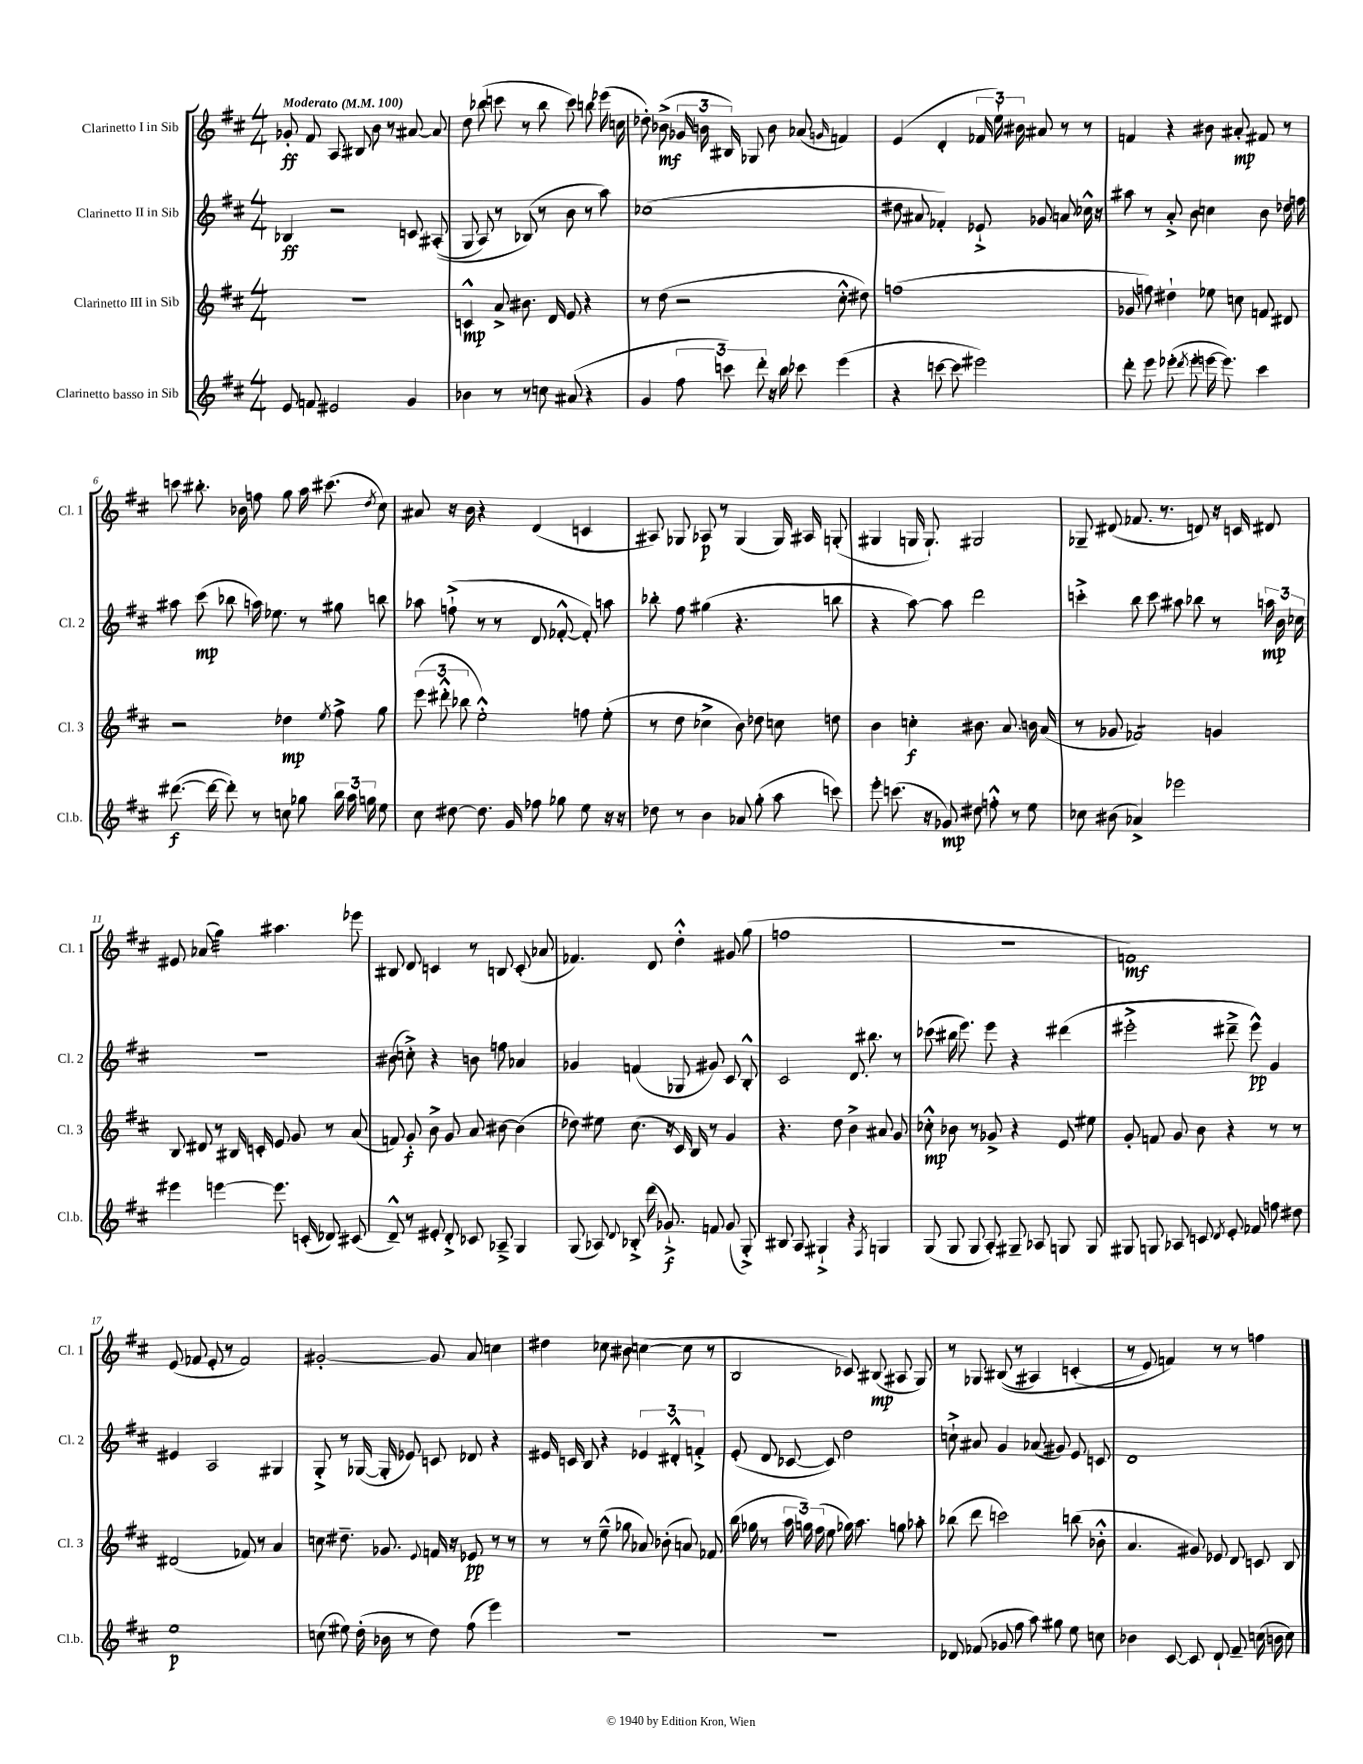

**kern	**kern	**kern	**kern
*staff4	*staff3	*staff2	*staff1
*clefG2	*clefG2	*clefG2	*clefG2
*k[f#c#]	*k[f#c#]	*k[f#c#]	*k[f#c#]
*M4/4	*M4/4	*M4/4	*M4/4
*MM100	*MM100	*MM100	*MM100
8e	1r	4B-	8g-'
8f	.	.	8f#
2e#	.	2r	8A
.	.	.	8B#
.	.	.	8b
.	.	.	8r
4g	.	8c	[8a#
.	.	&((8A#'	8a#]
=	=	=	=
4b-	4c^^	8G	8dd
.	.	8A)	(8bb-
8r	8a^	8r	8ccc
8r	8.b#	(8B-&)	8r
8cc	.	8r	8bb-
.	16d	.	.
(8a#	8e	8b	8ccc)
4r	4r	8r	8bb
.	.	8aa)	(16eee-
.	.	.	16cc
=	=	=	=
4g	8r	(1cc-	8dd-')
.	(8dd	.	(8b-^
12ff#	2r	.	24g-
.	.	.	24b
12ccc)	.	.	24B#)
.	.	.	8G-
12ddd'	.	.	.
16r	.	.	8b
16bb	.	.	.
8ccc-	.	.	(8a-
.	.	.	16qqg
(4eee	8cc#'^^	.	4f)
.	8dd#)	.	.
=	=	=	=
4r	(1ff	8dd#	(4e
.	.	8a#	.
[8ccc	.	4f-')	4d'
8ccc]	.	.	.
2eee#)	.	8e-`^	24f-
.	.	.	24ee`)
.	.	.	24b#
.	.	8g-	8a#
.	.	8a	8r
.	.	16cc-^^	8r
.	.	16r	.
=	=	=	=
8ddd'	8g-	8aa#	4f
8eee	8ff)	8r	.
(8eee-'	4dd#`	8a'^	4r
8qddd	.	.	.
8eee-'	.	8b	.
[16eee	8ee-	4cc	8b#
8.eee])	.	.	.
.	8cc	.	8a#'
4ccc#	8f	8b	8f#
.	8d#	16dd-	8r
.	.	16ff	.
=	=	=	=
([8.ddd#	2r	8aa#	8ccc
.	.	(8ccc#	8.bb#'
16ddd#_	.	.	.
8ddd#'])	.	8bb-	.
.	.	.	16b-
8r	.	16aa)	8ff
.	.	8.ee-	.
8cc	4dd-	.	8gg
8gg-	.	8r	16aa
.	.	.	(8.ccc#
.	8qee	.	.
24bb	8ff#^	8gg#	.
24aa	.	.	.
24gg	.	.	.
.	.	.	8qdd
8ee	8gg	8bb	8cc#)
=	=	=	=
8cc#	(12eee	8aa-	8a#
.	12ddd#'^^	.	.
[8dd#	.	(8ff`^	16r
.	12bb-	.	.
.	.	.	16b
8.dd#]	2ee'^^)	8r	4r
.	.	8r	.
16g	.	.	.
8ff-	.	8d	(4d
8gg-	.	[8f-'^^	.
8ee	8ff	8f-'])	4c
16r	(8ee'	8aa	.
16r	.	.	.
=	=	=	=
8dd-	8r	8bb-'	8A#)
8r	8dd	8ff#	8G-
4b	4cc-^	(4gg#	8A-
.	.	.	8r
8a-	8b)	4.r	(4G-
(8gg'	8dd-	.	.
8aa	8cc	.	16G-)
.	.	.	16A#
8ccc)	8dd	8bb	(8G'
=	=	=	=
8eee'	4b	4r	4G#
(8.ccc	.	.	.
.	4cc'	[8aa)	16G
16r	.	.	8.G`)
8g-)	.	8aa]	.
8dd#	8.b#	2ddd	2G#
8ff'^^	.	.	.
.	8.a	.	.
8r	.	.	.
8ee	16b	.	.
.	(16a	.	.
=	=	=	=
8cc-	8r	4ccc'^	8G-~
(8b#	8g-	.	(8d#
4a-^)	2f-)	8bb	8.f-
.	.	8ccc	.
.	.	.	8.r
2eee-	.	8aa#	.
.	.	8bb-	8d)
.	4g	8r	16r
.	.	.	16c
.	.	24aa	8d#
.	.	24b	.
.	.	24cc-	.
=	=	=	=
4eee#	8B	1r	8e#
.	8d#	.	(8a-
[4eee	8r	.	4gg)
.	16B#	.	.
.	16c'	.	.
8.eee]	8e	.	4.aa#
.	8g	.	.
(16c'	.	.	.
8d-)	8r	.	.
(8c#	(8a	.	8eee-
=	=	=	=
8d~^^)	8f)	(8b#	8B#
8r	8g'	8cc'^)	8d
8e#'	8b^	4r	4c
8d'^	8g	.	.
8c-	8a	8b	8r
8A-~^	[8b#	8ff	8B
4G	(4b#]	4a-	(8c'
.	.	.	8a-
=	=	=	=
(8G	8dd-)	4g-	4.f-)
8A-)	8ee#	.	.
8qqd	.	.	.
8B-'^	(8.cc#	(4f	.
(16ddd	.	.	8d
8.g-`^)	16r	.	.
.	16c#)	8G-	4dd'^^
.	16B	.	.
8f	8r	8g#)	.
(8g-	4g	8c#	8g#
8G'^)	.	8B'^^	(8gg
=	=	=	=
8B#	4.r	2c#	1ff
8A	.	.	.
4G#`^	.	.	.
.	8dd	.	.
4r	4b^	8.d	.
.	.	8.bb#	.
8qF#	.	.	.
4G	8a#	.	.
.	8g	8r	.
=	=	=	=
(8G	8cc-'^^	(8ccc-	1r
8G	8b-	16bb#	.
.	.	8.eee)	.
8G	8r	.	.
8A')	8g-^	8eee	.
8G#~	4r	4r	.
8A-	.	.	.
8G	8e	(4ddd#	.
8G	8ee#	.	.
=	=	=	=
8G#	8g'	2eee#'^	1f)
8G	8f	.	.
8A-	8g	.	.
8c	8b	.	.
8qd	.	.	.
8e'	4r	8ddd#~^	.
8f-	.	8eee#^^)	.
8ff	8r	4g	.
8dd#	8r	.	.
=	=	=	=
1ee	(2d#	4e#	(8e
.	.	.	8f-
.	.	2A	8e'
.	.	.	8r
.	8f-)	.	2f-)
.	8r	.	.
.	4a	4G#	.
=	=	=	=
(8cc	8cc	8G'^	[2g#'
8ee#)	8.dd#~	8r	.
(16dd'	.	([16G-	.
16b-	8.g-	16G-']	.
8r	.	8e-)	.
.	8qqe	.	.
8dd)	16f	8c	8g#]
.	16r	.	.
(8ff#	8e-	8d-	8a
4eee)	8r	4r	4cc
.	8r	.	.
=	=	=	=
1r	8r	16e#	4dd#
.	.	16c	.
.	8r	8B	.
.	(8ee~^^	4r	8cc-
.	8gg-	.	8b#
.	8a-)	6e-	([4cc
.	(8b-'	.	.
.	.	6d#'^^	.
.	8a)	.	8cc]
.	.	6f'^	.
.	8f-	.	8r
=	=	=	=
1r	(16bb	(8e'	2B
.	16gg-	.	.
.	8r	8d	.
.	24aa	[8c-	.
.	24gg)	.	.
.	(24ff#	.	.
.	8ee	8c-])	.
.	16gg-)	2dd	8c-)
.	8.aa	.	.
.	.	.	(8B#
.	8gg	.	8A#
.	8aa-'	.	8G)
=	=	=	=
8d-	(8bb-	8cc`^	8r
(8f-	8ddd	8a#	8G-
8g-	2ccc)	4g	&((8B#
8ff#	.	.	8r
8aa)	.	(8a-	4A#)
8gg#	.	8g#)	.
8ee	(8bb	8e	(4c'
8cc	8b-'^^	8c	.
=	=	=	=
4b-	4.a	1d	8r
.	.	.	8e&)
[8c#	.	.	4f)
8c#]	8g#)	.	.
8d`	8e-	.	8r
8f#~	8d	.	8r
(16cc	8c	.	4ff
16b	.	.	.
8cc)	8B	.	.
==	==	==	==
*-	*-	*-	*-
